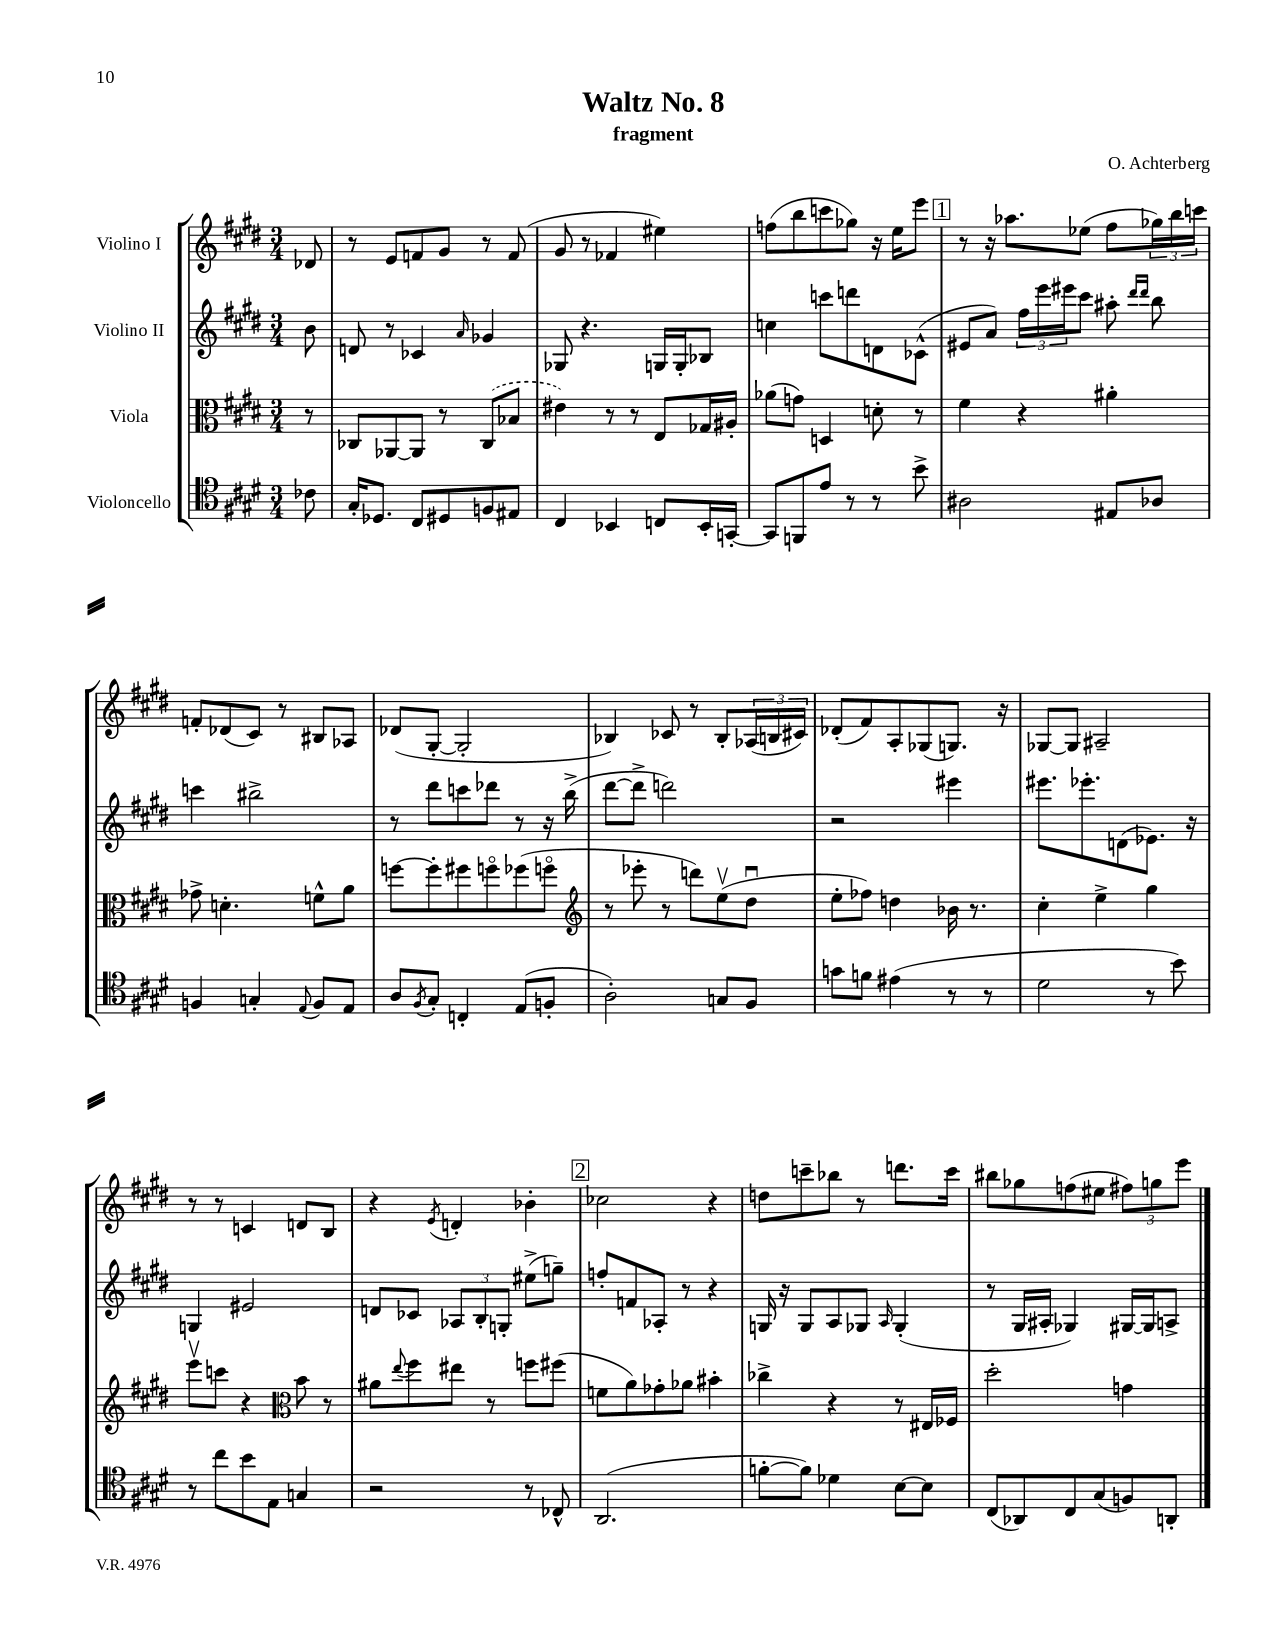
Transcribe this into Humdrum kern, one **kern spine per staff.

**kern	**kern	**kern	**kern
*part4	*part3	*part2	*part1
*staff4	*staff3	*staff2	*staff1
*I"Violoncello	*I"Viola	*I"Violino II	*I"Violino I
*clefC4	*clefC3	*clefG2	*clefG2
*k[f#c#g#d#]	*k[f#c#g#d#]	*k[f#c#g#d#]	*k[f#c#g#d#]
*M3/4	*M3/4	*M3/4	*M3/4
=	=	=	=
8c-X\	8r	8b\	8d-X/
=1	=1	=1	=1
16G#'/KL	8C-X/L	8dn/	8r
8.D-X/J	.	.	.
.	[8AA-X/	8r	8e/L
8C#/L	8AA-/J]	4c-X/	8fn/
8D#X/	8r	.	8g#/J
.	.	16qqa/	.
8Fn/	(8C-/L	4g-X/	8r
8E#X/J	8B-X/J	.	(8f/
=2	=2	=2	=2
4C#/	4e#X\)	8G-X/	8g#/
.	.	4.r	8r
4BB-X/	8r	.	4f-X/
.	8r	.	.
8Cn/L	8E/L	16Gn/LL	4ee#X\)
.	.	16G'/J	.
16BB-'/L	16G-X/L	8B-X/J	.
[16GGn'/JJ	16A#X'/JJ	.	.
=3	=3	=3	=3
8GG/L]	(8a-X\L	4ccn\	(8ffn\L
8FFn/	8gn\J)	.	8bb\
8e/J	4Dn/	8cccn\L	8cccn\
8r	.	8dddn\	8gg-X\J)
8r	8dn'\	8dn\	16r
.	.	.	16ee\KL
8b^\	8r	(8c-X^^\J	8eee\J
!!LO:REH:place=s1:t=1
=4	=4	=4	=4
2A#X\	4f#\	8e#X/L	8r
.	.	8a/J)	16r
.	.	.	8.aa-X\L
.	4r	24ff#\LL	.
.	.	24eee\	.
.	.	24eee#X\J	.
.	.	8ccc#\J	(8ee-X\J
8E#X/L	4a#X'\	8aa#X'\	8ff#\L
.	.	16qqddd#/LL	.
.	.	16qqddd#/JJ	.
8A-X/J	.	8bb\	24gg-X\L)
.	.	.	24bb\
.	.	.	24cccn\JJ
!!LO:LB:g=z
=5	=5	=5	=5
4Fn/	8g-X^\	4cccn\	8fn'/L
.	4.dn'\	.	(8d-X/
4Gn'/	.	2bb#X^\	8c#/J)
.	.	.	8r
8qqE/	.	.	.
8F/L	8fn^^\L	.	8B#X/L
8E/J	8a\J	.	8A-X/J
=6	=6	=6	=6
8A/L	[8ffn\L	8r	(8d-X/L
8qF#/	.	.	.
8G#'/J	8ff'\]	8ddd#\L	[8G#'/J
4Cn'/	8ff#X\	8cccn\	2G#'/]
.	8ffn\	8ddd-X\J	.
(8E/L	(8ff-X\	8r	.
8Fn'/J	8ffn\J	16r	.
.	.	(16bb^\	.
=7	=7	=7	=7
*	*clefG2	*	*
2A'\)	8r	[8ddd#\L	4B-X/)
.	8eee-X'\	8ddd#^\J]	.
.	8r	2dddn\)	8c-X/
.	8dddn\L)	.	8r
8Gn/L	(8eev\	.	8B-'/L
8F#/J	8dd#u\J	.	(24A-X/L
.	.	.	24Bn/
.	.	.	24c#X/JJ)
=8	=8	=8	=8
8gn\L	8ee'\L	2r	(8d-X'/L
8fn\J	8ff-X\J)	.	8f#/)
(4e#X\	4ddn\	.	8A'/
.	.	.	(8G-X/
8r	16b-X\	4eee#X\	8.Gn/J)
.	8.r	.	.
8r	.	.	.
.	.	.	16r
=9	=9	=9	=9
2d#\	4cc#'\	8.eee#X\L	[8G-X/L
.	.	.	8G-/J]
.	.	8.eee-X'\	.
.	4ee^\	.	2A#X~/
.	.	(8dn\	.
8r	4gg#\	8.e-X\J)	.
8b\)	.	.	.
.	.	16r	.
!!LO:LB:g=z
=10	=10	=10	=10
8r	8eeev\L	4Gn/	8r
8cc#\L	8cccn\J	.	8r
8b\	4r	2e#X/	4cn/
8E\J	.	.	.
*	*clefC3	*	*
4Gn/	8b\	.	8dn/L
.	8r	.	8B/J
=11	=11	=11	=11
2r	8a#X\L	8dn/L	4r
.	8qqee/	.	.
.	8ff#\	8c-X/J	.
.	.	.	8qe/
.	8ee#X\J	12A-X/L	4dn'/
.	.	12B'/	.
.	8r	.	.
.	.	12Gn'/J	.
8r	8ffn\L	(8ee#X^\L	4b-X'\
8C-X^^/	(8ff#X\J	8ggn~\J)	.
!!LO:REH:place=s1:t=2
=12	=12	=12	=12
(2.AA/	8fn\L	8ffn'/L	2cc-X\
.	8a\)	8fn/	.
.	8g-X'\	8A-X'/J	.
.	8a-X\J	8r	.
.	4b#X'\	4r	4r
=13	=13	=13	=13
[8fn'\L	4cc-X^\	16Gn/	8ddn\L
.	.	16r	.
8f\J])	.	8G/L	8cccn~\
4d-X\	4r	8A/	8bb-X\J
.	.	8G-X/J	8r
.	.	16qqA/	.
[8B\L	8r	(4G-'/	8.dddn\L
8B\J]	16E#X/LL	.	.
.	16F-X/JJ	.	16ccc\Jk
=14	=14	=14	=14
(8C#/L	2dd#'\	8r	8bb#X\L
8AA-X/)	.	16G#/LL	8gg-X\
.	.	16A#X'/JJ	.
8C#/	.	4G-X/)	(8ffn\
(8G#/	.	.	8ee#X\J
8Fn/)	4gn\	[16G#X/LL	12ff#X\L)
.	.	16G#/J]	.
.	.	.	12ggn\
8AAn'/J	.	8An^/J	.
.	.	.	12eee\J
==	==	==	==
*-	*-	*-	*-
